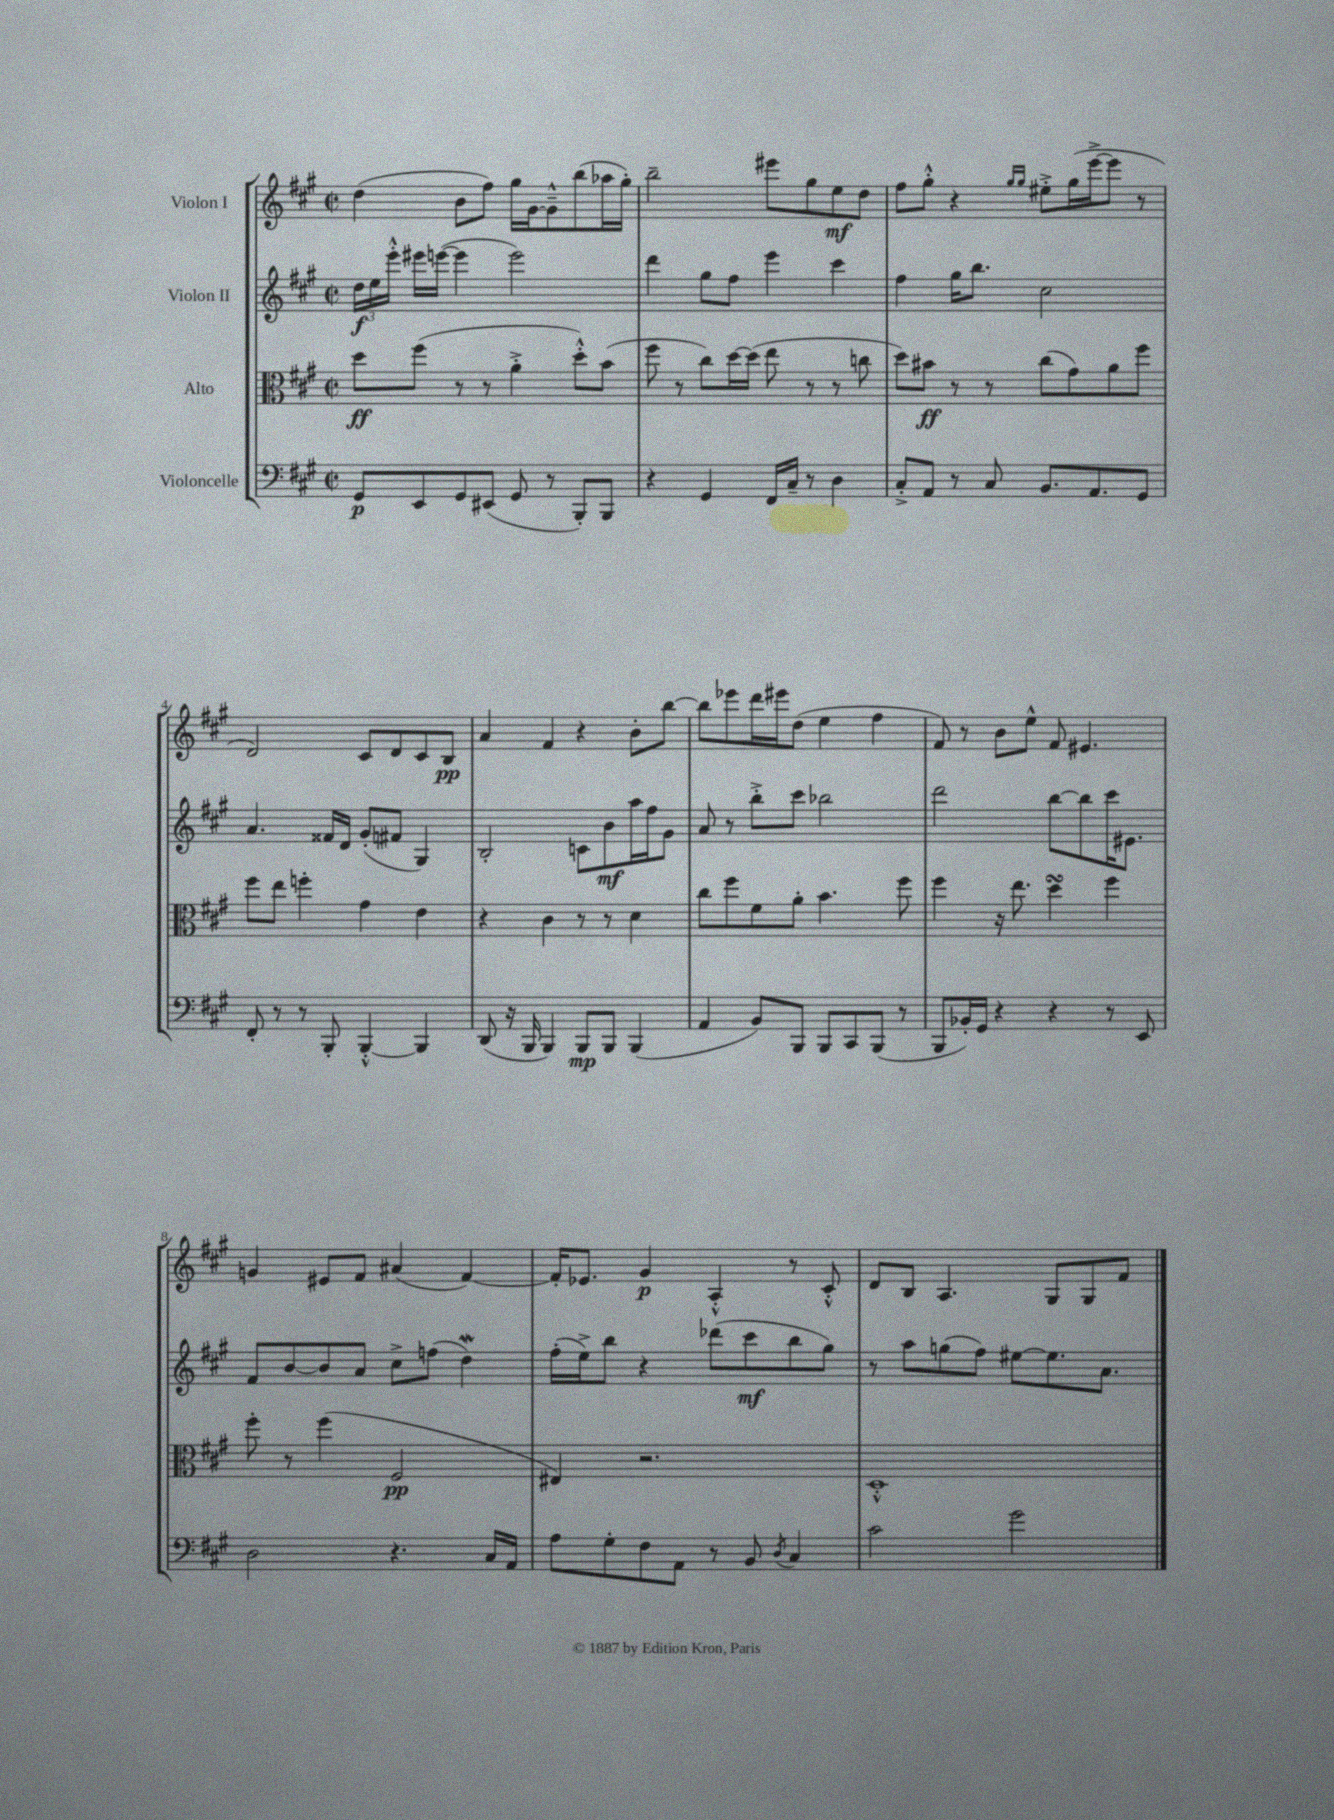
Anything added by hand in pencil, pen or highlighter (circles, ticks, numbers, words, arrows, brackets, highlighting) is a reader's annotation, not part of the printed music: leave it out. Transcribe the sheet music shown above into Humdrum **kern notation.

**kern	**kern	**kern	**kern
*staff4	*staff3	*staff2	*staff1
*clefF4	*clefC3	*clefG2	*clefG2
*k[f#c#g#]	*k[f#c#g#]	*k[f#c#g#]	*k[f#c#g#]
*M2/2	*M2/2	*M2/2	*M2/2
*met(c|)	*met(c|)	*met(c|)	*met(c|)
8GG#/L	8dd\L	24dd\LL	(4dd\
.	.	24ee\	.
.	.	24eee'^^\JJ	.
8EE/	(8ff#\J	16eee#\LL	.
.	.	([16eee\JJ	.
8GG#/	8r	4eee\]	8b\L
(8EE#/J	8r	.	8ff#\J)
8GG#/	4a'^\	2eee\)	16gg#\LL
.	.	.	[16g#\J
8r	.	.	8g#~^^\]
8BBB'/L)	8dd'^^\L)	.	(8bb\
8BBB/J	(8b\J	.	16aa-\L
.	.	.	16gg#'\JJ)
=	=	=	=
4r	8ff#\	4ddd\	2bb~\
.	8r	.	.
4GG#/	8cc#\L)	8gg#\L	.
.	[16dd\L	8ff#\J	.
.	(16dd\]JJ	.	.
16FF#/LL	8ee\	4eee\	8eee#\L
16C#~/JJ	.	.	.
8r	8r	.	8gg#\
4D\	8r	4ccc#\	8ee\
.	8cc\	.	8dd\J
=	=	=	=
8C#'^/L	8dd\L)	4ff#\	8ff#\L
8AA/J	8b#\J	.	8gg#'^^\J
8r	8r	16gg#\LK	4r
.	.	8.bb\J	.
8C#/	8r	.	.
.	.	.	16qqgg#/LL
.	.	.	16qqgg#/JJ
8.BB/L	(8cc#\L	2cc#\	8ee#'^\L
.	8g#\)	.	(16gg#\L
8.AA/	.	.	[16eee^\J
.	8a\	.	8eee\]J
8GG#/J	8ff#\J	.	8r
=	=	=	=
8FF#'/	8ff#\L	4.a/	2d/)
8r	8ee\J	.	.
8r	4ff'\	.	.
8BBB'/	.	16f##/LL	.
.	.	16d/JJ	.
[4BBB'^^/	4g#\	(8g#'/L	8c#/L
.	.	8f#/J	8d/
4BBB/]	4e\	4G#/)	8c#/
.	.	.	8B/J
=	=	=	=
(8DD/	4r	2B'/	4a/
16r	.	.	.
16BBB/	.	.	.
4BBB/)	4c#\	.	4f#/
8BBB/L	8r	8c\L	4r
8BBB/J	8r	8b\	.
(4BBB/	4d\	16aa\L	8b'\L
.	.	16ff#\J	.
.	.	8g#\J	[8bb\J
=	=	=	=
4AA/	8cc#\L	8a/	8bb\]L
.	8ff#\	8r	8eee-\
8BB/L)	8f#\	8bb'^\L	16ddd\L
.	.	.	16eee#\J
8BBB/J	8a'\J	8ccc#\J	(8dd\J
8BBB/L	4.b\	2bb-\	4ee\
8CC#/	.	.	.
(8BBB/J	.	.	4ff#\
8r	8ff#\	.	.
=	=	=	=
8BBB/L	4ff#\	2ddd\	8f#/)
16BB-'/L)	.	.	8r
16GG#/JJ	.	.	.
4r	16r	.	8b\L
.	8.ee\	.	.
.	.	.	8ee^^\J
4r	4dd\	[8bb\L	8f#/
.	.	8bb\]	4.e#/
8r	4ff#\	16ccc#\K	.
.	.	8.e#\J	.
8EE/	.	.	.
=	=	=	=
2D\	8ff#'\	8f#/L	4g/
.	8r	[8b/	.
.	(4ff#\	8b/]	8e#/L
.	.	8a/J	8f#/J
4.r	2F#/	8cc#^\L	(4a#/
.	.	(8ff\J	.
.	.	4dd\)	[4f#/)
16C#/LL	.	.	.
16AA/JJ	.	.	.
=	=	=	=
8A\L	4E#/)	(16ff#'\LL	16f#'/]LK
.	.	16ee^\J)	8.e-/J
8G#'\	.	8bb\J	.
8F#\	2.r	4r	4g#/
8AA\J	.	.	.
8r	.	(8ddd-\L	4A'^^/
8BB/	.	8ccc#\	.
8qD/	.	.	.
4C#/	.	8bb\	8r
.	.	8gg#\J)	8c#'^^/
=	=	=	=
2c#\	1D'^^	8r	8d/L
.	.	8aa\L	8B/J
.	.	(8gg\	4.A/
.	.	8ff#\J)	.
2g#\	.	[8ee#\L	.
.	.	8.ee#\]	8G#/L
.	.	.	8G#/
.	.	8.a\J	.
.	.	.	8f#/J
==	==	==	==
*-	*-	*-	*-
